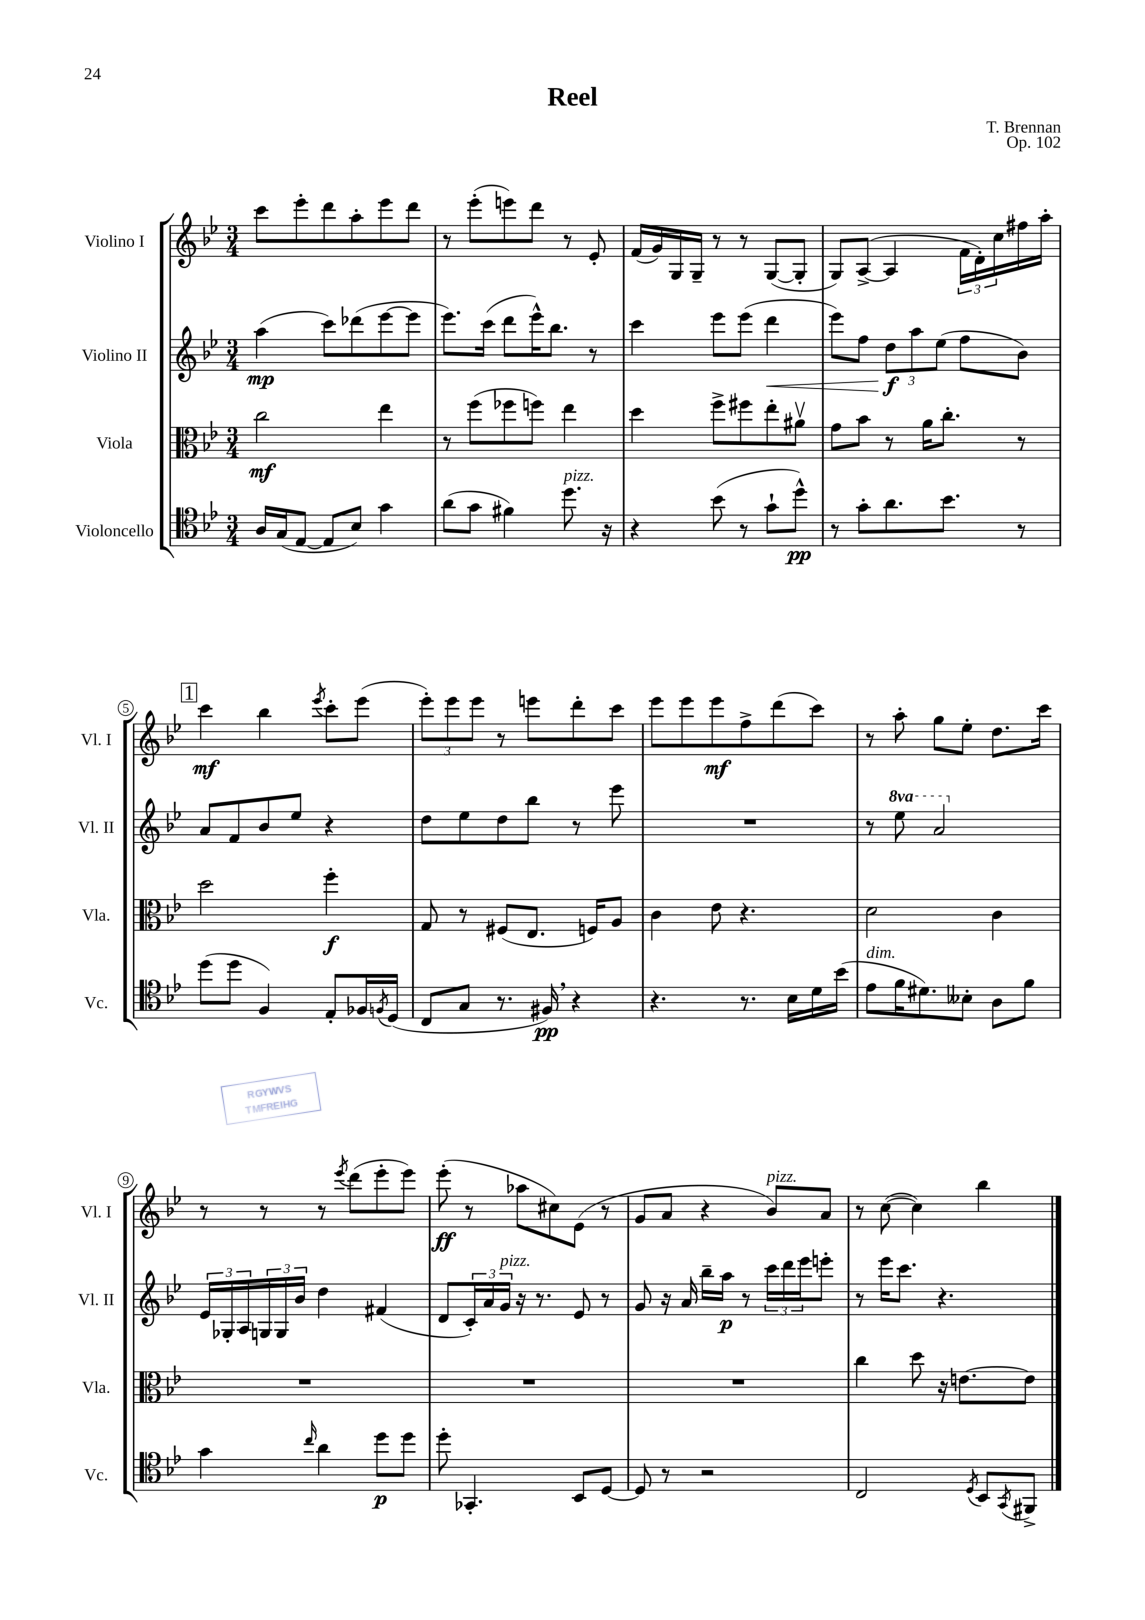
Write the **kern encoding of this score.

**kern	**kern	**kern	**kern
*staff4	*staff3	*staff2	*staff1
*clefC4	*clefC3	*clefG2	*clefG2
*k[b-e-]	*k[b-e-]	*k[b-e-]	*k[b-e-]
*M3/4	*M3/4	*M3/4	*M3/4
16A	2cc	(4aa	8ccc
(16G	.	.	.
[8E-	.	.	8eee-'
8E-]	.	8ccc)	8ddd
8B-)	.	(8ddd-	8aa'
4g	4ee-	[8eee-	8eee-
.	.	8eee-]	8ddd
=	=	=	=
(8a	8r	8.eee-)	8r
8g	(8ff	.	(8eee-'
.	.	(16ccc	.
4f#)	8ff-	8ddd	8eee)
.	8ff)	16eee-^^)	8ddd
.	.	8.bb-	.
8.dd	4ee-	.	8r
.	.	8r	8e-'
16r	.	.	.
=	=	=	=
4r	4dd	4ccc	(16f
.	.	.	16g)
.	.	.	16G
.	.	.	16G~
(8b-	8ff^	8eee-	8r
8r	8ff#	(8eee-	8r
8g`	8ee-'	4ddd	([8G
8dd^^)	8a#v	.	8G']
=	=	=	=
8r	8g	8eee-)	8G)
8g'	8b-	8ff	([8A^
8.a	8r	12dd	4A]
.	.	12aa	.
.	16a	.	.
.	.	(12ee-	.
8.b-	8.cc'	.	.
.	.	8ff	24f
.	.	.	24d')
.	.	.	24cc
8r	8r	8b-)	16ff#
.	.	.	16aa'
=	=	=	=
(8dd	2dd	8a	4ccc
8dd	.	8f	.
4F)	.	8b-	4bb-
.	.	8ee-	.
.	.	.	8qeee-
8E-'	4ff'	4r	8ccc'
16F-	.	.	(8eee-
8qF	.	.	.
(16D	.	.	.
=	=	=	=
8C	8G	8dd	12eee-')
.	.	.	12eee-
8G	8r	8ee-	.
.	.	.	12eee-
8.r	(8F#	8dd	8r
.	8.E-	8bb-	8eee
16F#)	.	.	.
4r	.	8r	8ddd'
.	16F)	.	.
.	8A	8eee-	8ccc
=	=	=	=
4.r	4c	2.r	8eee-
.	.	.	8eee-
.	8e-	.	8eee-
8.r	4.r	.	8ff^
.	.	.	(8ddd
16B-	.	.	.
16d	.	.	8ccc)
(16b-	.	.	.
=	=	=	=
8e-	2d	8r	8r
16f	.	8eee-	8aa'
8.d#)	.	.	.
.	.	2aa	8gg
8B--'	.	.	8ee-'
8A	4c	.	8.dd
8f	.	.	.
.	.	.	16ccc
=	=	=	=
4g	2.r	24e-	8r
.	.	24G-'	.
.	.	24A	.
.	.	24G	8r
.	.	24G	.
.	.	24b-	.
16qqcc	.	.	.
4a	.	4dd	8r
.	.	.	8qeee-
.	.	.	(8ddd
8dd	.	(4f#	8eee-'
8dd	.	.	8eee-)
=	=	=	=
8dd'	2.r	8d	(8eee-'
4.GG-'	.	24c')	8r
.	.	24a	.
.	.	24g	.
.	.	16r	8aa-
.	.	8.r	.
.	.	.	8cc#)
8BB-	.	8e-	(8e-
[8D	.	8r	8r
=	=	=	=
8D]	2.r	8g	8g
8r	.	16r	8a
.	.	16a	.
2r	.	16bb-~	4r
.	.	16aa	.
.	.	8r	.
.	.	24ccc	8b-)
.	.	24ddd	.
.	.	24eee-	.
.	.	8eee'	8a
=	=	=	=
2C	4cc	8r	8r
.	.	16eee-	([8cc
.	.	8.ccc	.
.	8dd	.	4cc])
.	16r	4.r	.
.	[8.e	.	.
8qD	.	.	.
8BB-	.	.	4bb-
8qGG	.	.	.
8FF#^	8e]	.	.
==	==	==	==
*-	*-	*-	*-
